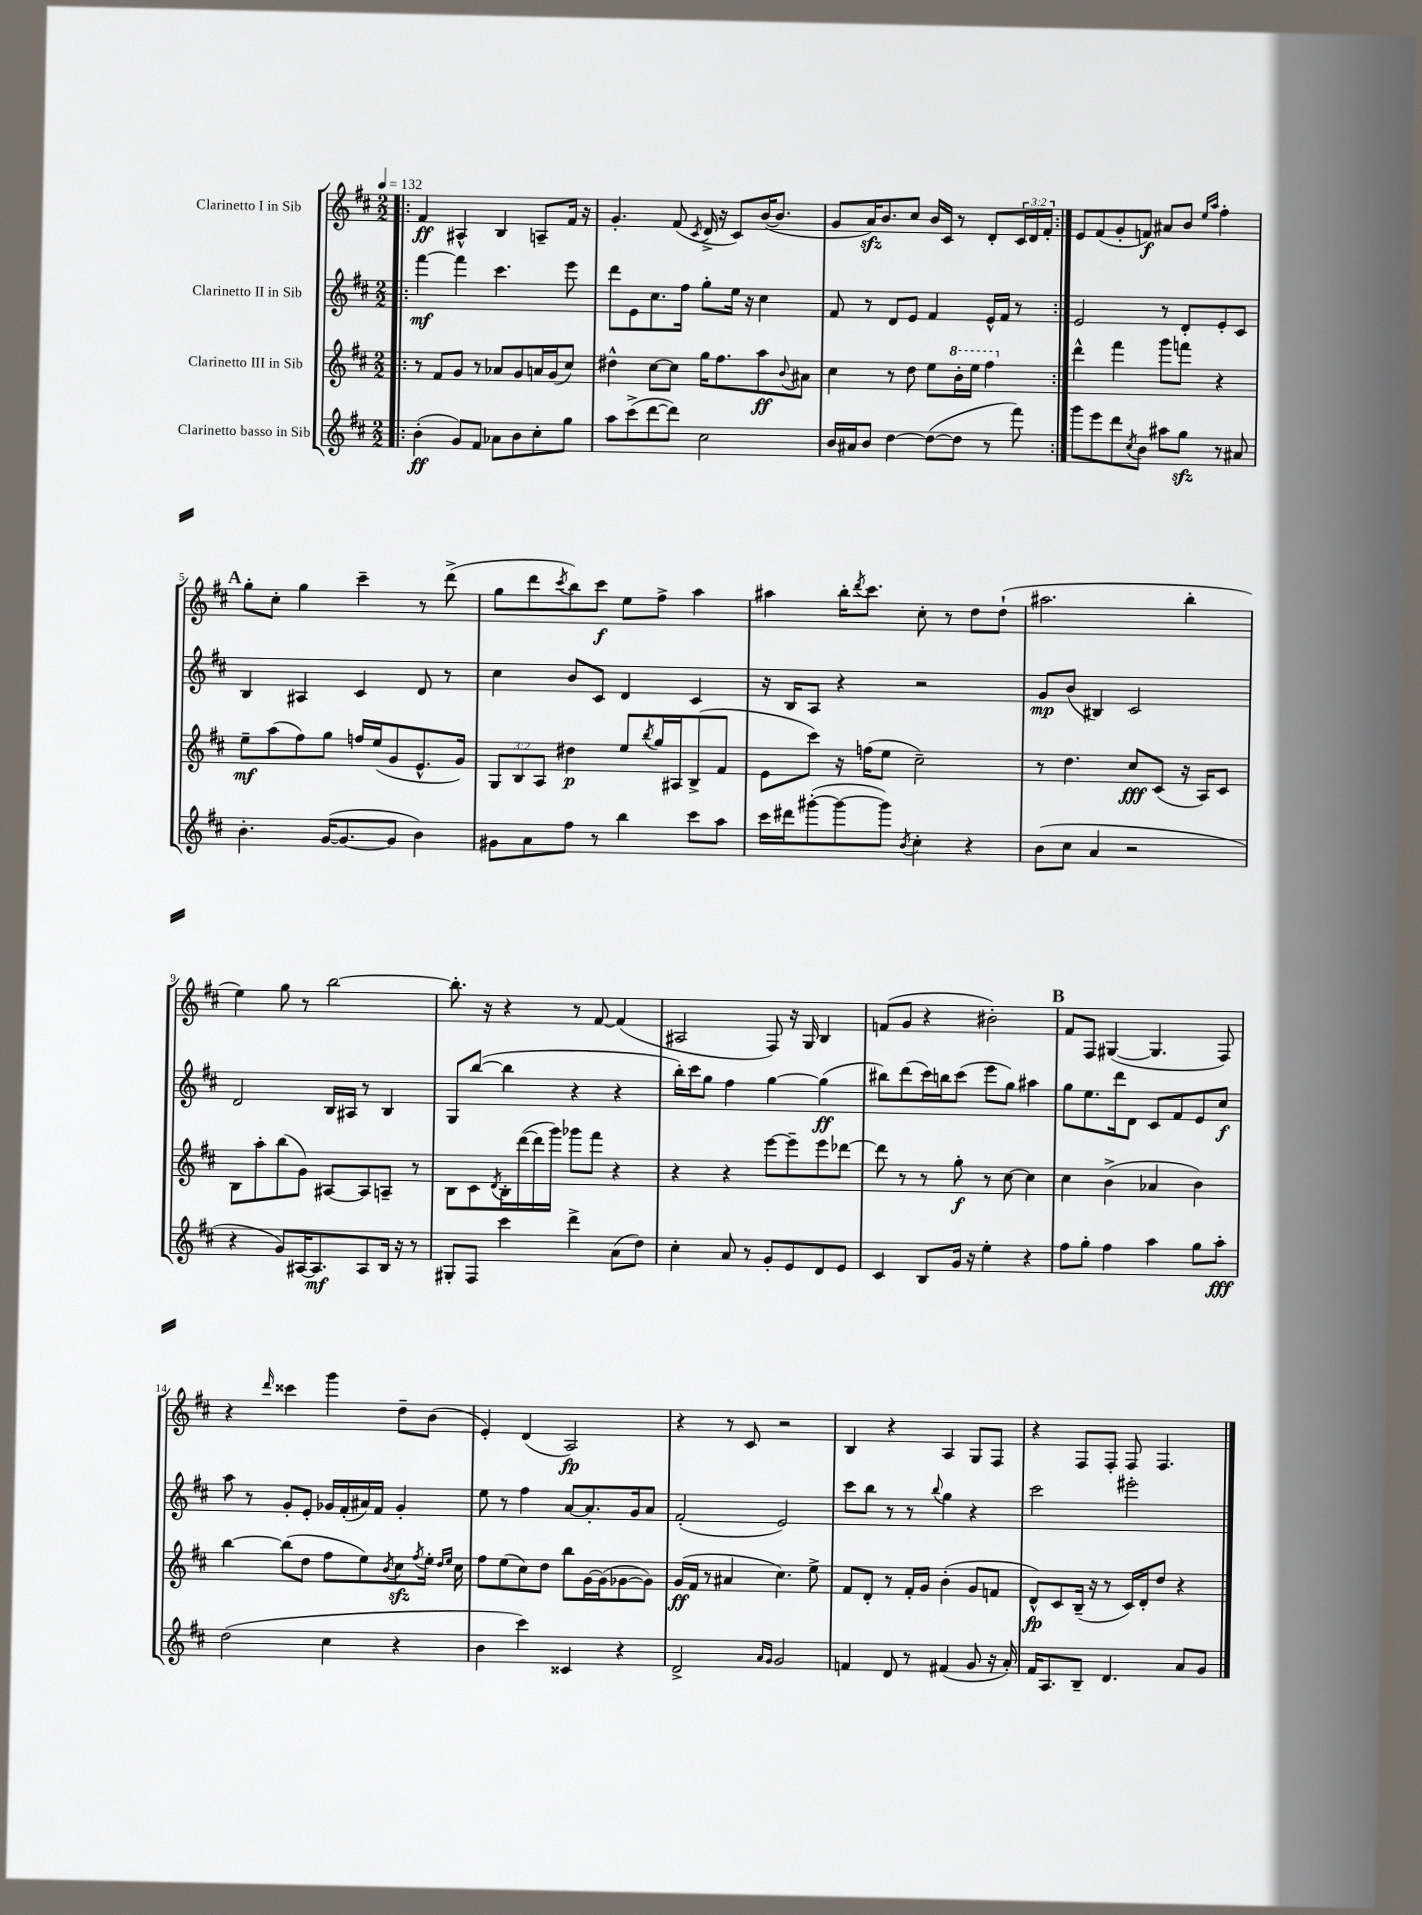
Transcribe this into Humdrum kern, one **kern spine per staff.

**kern	**kern	**kern	**kern
*staff4	*staff3	*staff2	*staff1
*clefG2	*clefG2	*clefG2	*clefG2
*k[f#c#]	*k[f#c#]	*k[f#c#]	*k[f#c#]
*M2/2	*M2/2	*M2/2	*M2/2
*MM132	*MM132	*MM132	*MM132
=!|:	=!|:	=!|:	=!|:
(4b'	8r	[4fff#	4f#
.	8f#	.	.
8g)	8g	4fff#]	4A#^^
8f#	8r	.	.
8a-	8a-	4.ccc#	4B
8b	8g	.	.
8cc#'	16a	.	8A~
.	(16g	.	.
8gg	8cc#)	8eee	16f#
.	.	.	16r
=	=	=	=
8aa	4dd#^^	8ddd	4.g'
(8ccc#^	.	8e	.
[8ddd	[8cc#	8.cc#	.
8ddd])	8cc#]	.	(8f#
.	.	16ff#	.
.	.	.	8qc#
2cc#	16gg	8gg'	16d^
.	8.ff#	.	16r
.	.	16ee	8c#)
.	.	16r	.
.	8aa	4cc#	([16b
.	.	.	8.b]
.	8qqb	.	.
.	8a#	.	.
=	=	=	=
16b	4cc#	8f#	8g
16a#	.	.	.
8b	.	8r	16a)
.	.	.	8.b
[4dd	8r	8d	.
.	8dd	8e	8cc#
(8dd_	8ee	4f#	16b
.	.	.	16c#
8dd]	16bb'	.	8r
.	16eee	.	.
8r	4fff#	16e^^	8d'
.	.	16f#	.
8fff#)	.	8r	24c#
.	.	.	24d
.	.	.	24f#'
=:|!	=:|!	=:|!	=:|!
8ggg	4ddd^^	2e	8e
8eee	.	.	(8f#
8ddd	4fff#	.	8g'
8qcc#	.	.	.
8b	.	.	8f)
8aa#	8ggg	8r	8a#
8gg	8fff	8d'	8b
.	.	.	16qqee
.	.	.	16qqaa
8r	4r	8e'	4ff#'
8a#	.	8c#	.
=	=	=	=
4.b'	8ee~	4B	8gg'
.	(8aa	.	8cc#'
.	8ff#)	4A#	4gg
([16g	8gg	.	.
8.g_	.	.	.
.	16ff	4c#	4ccc#~
.	(16ee	.	.
8g]	8g	.	.
4b)	8.e^^	8d	8r
.	.	8r	(8ddd^
.	16g)	.	.
=	=	=	=
8g#	12G	4cc#	8gg
.	12B	.	.
8a	.	.	8ddd
.	12A	.	.
.	.	.	8qccc#
8ff#	4dd#	8b	8bb)
8r	.	8c#	8ccc#
4bb	8ee	4d	8ee
.	8qbb	.	.
.	16gg	.	8ff#^
.	16A#	.	.
8ccc#	(8B^	4c#	4aa
8aa	8f#	.	.
=	=	=	=
16ccc#	8e	16r	4aa#
16ddd#	.	16B	.
([8ggg#'	8ccc#)	8A	.
8ggg#_	16r	4r	16bb'
.	.	.	8qddd
.	(16ff	.	8.ccc#
8ggg#])	8ee	.	.
8qb	.	.	.
4cc#'	2cc#~)	2r	8cc#'
.	.	.	8r
4r	.	.	8dd
.	.	.	(8dd`
=	=	=	=
(8b	8r	8g	2.aa#
8cc#	4.dd	(8b	.
4a	.	4B#)	.
2r	8cc#	2c#	.
.	(8c#	.	.
.	16r	.	4bb'
.	16A)	.	.
.	8c#	.	.
=	=	=	=
4r	8B	2d	4ee)
.	8aa'	.	.
8g)	(8bb	.	8gg
[16A#	8g)	.	8r
8.A#]	.	.	.
.	[8A#	16B	[2bb
.	.	16A#	.
8A#	8A#]	8r	.
16B	8A~	4B	.
16r	.	.	.
8r	8r	.	.
=	=	=	=
8G#'	8B	8G	8.bb']
8F#	8c#	([8bb	.
.	.	.	16r
.	8qd	.	.
4ccc#	16B'	4bb]	4r
.	([16ddd	.	.
.	16ddd]	.	.
.	16ggg)	.	.
4ddd^	8ggg-	4r	8r
.	8fff#	.	[8f#
(8a	4r	4r	(4f#]
8dd)	.	.	.
=	=	=	=
4cc#'	4r	16bb')	2A#
.	.	16ccc#	.
.	.	8gg	.
8a	4r	4ff#	.
8r	.	.	.
8g'	[8eee	[4gg	8F#)
8e	8eee~]	.	16r
.	.	.	16G
8d	8eee	(4gg]	4B
8e	[8ddd-	.	.
=	=	=	=
4c#	8ddd-]	8bb#)	(8f
.	8r	(8ddd	8g
8B	8r	16ccc#)	4r
.	.	16bb	.
16g	8gg'	(8ccc#	.
16r	.	.	.
4ee'	8r	8eee	2b#')
.	[8cc#	8gg)	.
4r	4cc#]	4aa#	.
=	=	=	=
8ff#	4cc#	8gg	8f#
8gg'	.	8.ee	8F#
4ff#	(4b^	.	([4G#
.	.	16ddd	.
.	.	8d	.
4aa	4a-	8c#	4.G#]
.	.	8f#	.
8gg	4b)	8e	.
8aa'	.	8cc#	8F#)
=	=	=	=
(2dd	[4bb	8aa	4r
.	.	8r	.
.	.	.	16qqddd
.	(8bb]	8g'	4ccc##
.	8dd	8e'	.
4cc#	8ff#	16g-	4ggg
.	.	(16f#'	.
.	8ee)	16a#)	.
.	.	16f#	.
.	8qb	.	.
4r	8cc#	4g-'	8dd~
.	8qff#	.	.
.	16ee'	.	(8b
.	16qqdd	.	.
.	16qqee	.	.
.	16cc#	.	.
=	=	=	=
4b	8ff#	8ee	4e')
.	(8ee	8r	.
4ccc#)	8cc#)	4ff#	(4d
.	8dd	.	.
4c##	8bb	[8a	2A)
.	[16g	8.a']	.
.	(16g]	.	.
4r	[8g-	.	.
.	.	16g	.
.	8g-])	8a	.
=	=	=	=
2d^	(16g	(2f#'	4r
.	16f#	.	.
.	8r	.	.
.	4a#	.	8r
.	.	.	8c#
16qqa	.	.	.
16qqg	.	.	.
2g	4.cc#)	2e)	2r
.	8ee^	.	.
=	=	=	=
4f	8f#	8ccc#	4B
.	8d'	8bb	.
8d	8r	8r	4r
8r	16f#'	8r	.
.	16g	.	.
.	.	8qqbb	.
(4f#	(4b'	4gg	4A
8g	8g	4r	8G
16r	8f	.	8F#
16a')	.	.	.
=	=	=	=
16f#	8d^^)	2ccc#	4r
8.A	.	.	.
.	8c#	.	.
8B~	(16B~	.	8F#
.	16r	.	.
4.d	8r	.	8F#'
.	16c#)	2eee#'	8F#
.	16d'	.	.
.	8dd	.	4.F#
8a	4r	.	.
8g	.	.	.
==	==	==	==
*-	*-	*-	*-
